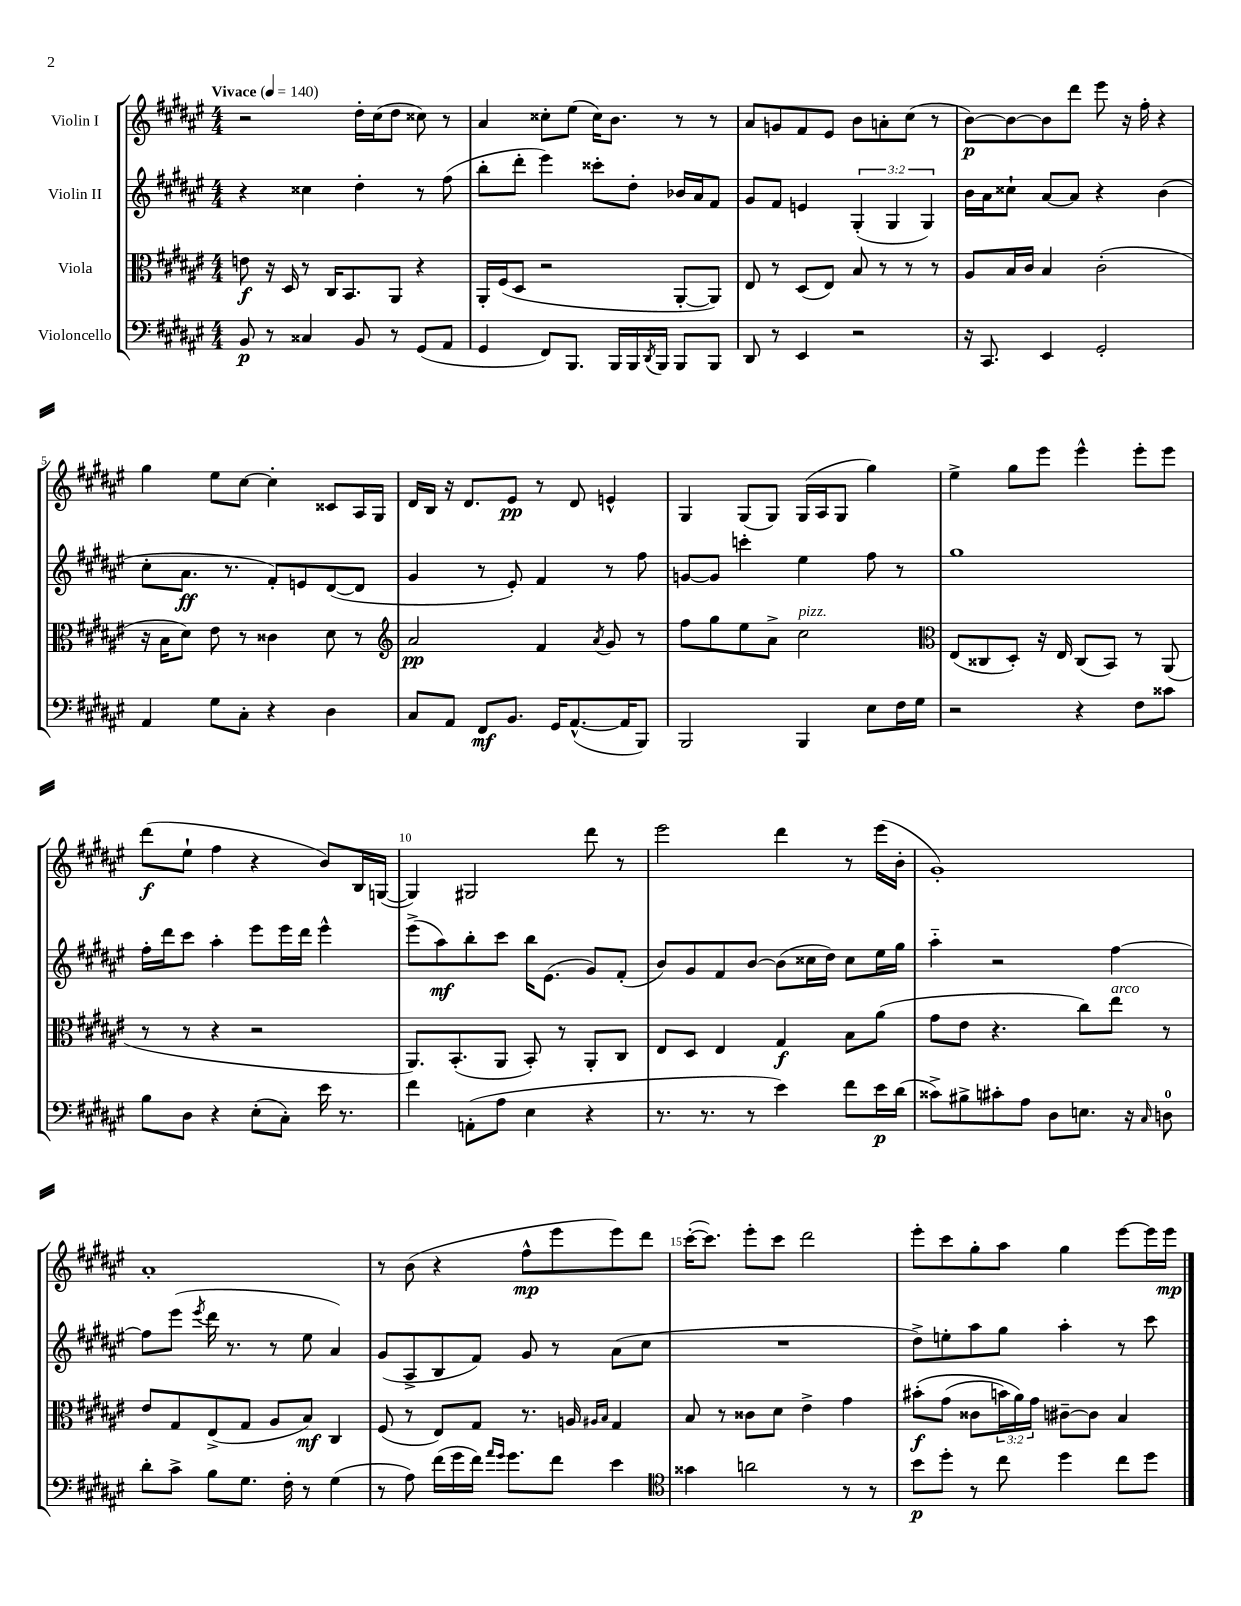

**kern	**kern	**kern	**kern
*staff4	*staff3	*staff2	*staff1
*clefF4	*clefC3	*clefG2	*clefG2
*k[f#c#g#d#a#e#]	*k[f#c#g#d#a#e#]	*k[f#c#g#d#a#e#]	*k[f#c#g#d#a#e#]
*M4/4	*M4/4	*M4/4	*M4/4
*MM140	*MM140	*MM140	*MM140
8BB/	8e\	4r	2r
8r	16r	.	.
.	16D#/	.	.
4C##/	8r	4cc##\	.
.	16C#/LK	.	.
.	8.BB/	.	.
8BB/	.	4dd#'\	16dd#'\LL
.	.	.	(16cc#\J
8r	8AA#/J	.	8dd#\J
(8GG#/L	4r	8r	8cc##\)
8AA#/J	.	(8ff#\	8r
=	=	=	=
4GG#/	16AA#'/LL	8bb'\L	4a#/
.	(16F#/J	.	.
.	8D#/J	8ddd#'\J	.
8FF#/L)	2r	4eee#\)	8cc##'\L
8.BBB/J	.	.	(8ee#\J
.	.	8ccc##'\L	16cc##\LK)
16BBB/LL	.	.	8.b\J
16BBB/	.	8dd#'\J	.
8qDD#/	.	.	.
16BBB/JJ	.	.	.
8BBB/L	[8AA#'/L	16b-/LL	8r
.	.	16a#/J	.
8BBB/J	8AA#/]J)	8f#/J	8r
=	=	=	=
8DD#/	8E#/	8g#/L	8a#/L
8r	8r	8f#/J	8g/
4EE#/	(8D#/L	4e/	8f#/
.	8E#/J)	.	8e#/J
2r	8B/	(6G#'/	8b\L
.	8r	.	8a'\
.	.	6G#/	.
.	8r	.	(8cc#\J
.	.	6G#/)	.
.	8r	.	8r
=	=	=	=
16r	8A#/L	16b\LL	[8b\L)
8.CC#/	.	16a#\J	.
.	16B/L	8cc##`\J	8b\_
.	16c#/JJ	.	.
4EE#/	4B/	[8a#/L	8b\]
.	.	8a#/]J	8ddd#\J
2GG#'/	(2c#'\	4r	8eee#\
.	.	.	16r
.	.	.	16ff#'\
.	.	(4b\	4r
=	=	=	=
4AA#/	16r	8cc#'\L	4gg#\
.	16B\LK	.	.
.	8d#\J)	8.a#\J	.
8G#\L	8e#\	.	8ee#\L
.	.	8.r	.
8C#'\J	8r	.	[8cc#\J
4r	4c##\	8f#'/L)	4cc#'\]
.	.	8e/	.
4D#\	8d#\	([8d#/	8c##/L
.	8r	8d#/]J	16A#/L
.	.	.	16G#/JJ
=	=	=	=
*	*clefG2	*	*
8C#/L	2a#/	4g#/	16d#/LL
.	.	.	16B/JJ
8AA#/J	.	.	16r
.	.	.	8.d#/L
8FF#/L	.	8r	.
8.BB/J	.	8e#'/)	8e#/J
.	4f#/	4f#/	8r
16GG#/LK	.	.	.
([8.AA#^^/	.	.	8d#/
.	8qa#/	.	.
.	8g#/	8r	4e^^/
16AA#/]K	.	.	.
8BBB/J)	8r	8ff#\	.
=	=	=	=
2BBB/	8ff#\L	[8g/L	4G#/
.	8gg#\	8g/]J	.
.	8ee#\	4ccc'\	(8G#/L
.	8a#^\J	.	8G#/J)
4BBB/	2cc#\	4ee#\	(16G#/LL
.	.	.	16A#/J
.	.	.	8G#/J
8E#\L	.	8ff#\	4gg#\)
16F#\L	.	8r	.
16G#\JJ	.	.	.
=	=	=	=
*	*clefC3	*	*
2r	(8E#/L	1gg#	4ee#^\
.	8C##/	.	.
.	8D#'/J)	.	8gg#\L
.	16r	.	8eee#\J
.	16E#/	.	.
4r	(8C##/L	.	4eee#^^\
.	8BB/J)	.	.
8F#\L	8r	.	8eee#'\L
8c##\J	(8AA#/	.	8eee#\J
=	=	=	=
8B\L	8r	16ff#'\LL	(8ddd#\L
.	.	16ddd#\J	.
8D#\J	8r	8ccc#\J	8ee#`\J
4r	4r	4aa#'\	4ff#\
(8E#'\L	2r	8eee#\L	4r
8C#'\J)	.	16eee#\L	.
.	.	16ddd#\JJ	.
16e#\	.	4eee#^^\	8b/L)
8.r	.	.	.
.	.	.	16B/L
.	.	.	([16G/JJ
=	=	=	=
4f#\	8.AA#/L)	(8eee#^\L	4G/])
.	.	8aa#\)	.
.	(8.BB'/	.	.
(8AA'\L	.	8bb'\	2G#/
8A#\J	8AA#/J	8ccc#\J	.
4E#\	8BB'/)	16bb\LK	.
.	.	(8.e#\J	.
.	8r	.	.
4r	8AA#'/L	8g#/L)	8ddd#\
.	8C#/J	(8f#'/J	8r
=	=	=	=
8.r	8E#/L	8b/L)	2eee#\
.	8D#/J	8g#/	.
8.r	.	.	.
.	4E#/	8f#/	.
8r	.	[8b/J	.
4e#\)	4G#/	(8b\]L	4ddd#\
.	.	16cc##\L	.
.	.	16dd#\JJ)	.
8f#\L	8B\L	8cc##\L	8r
16e#\L	(8a#\J	16ee#\L	(16eee#\LL
(16d#\JJ	.	16gg#\JJ	16b'\JJ
=	=	=	=
8c##^\L)	8g#\L	4aa#'~\	1g#')
8B#^\	8e#\J	.	.
8c#'\	4.r	2r	.
8A#\J	.	.	.
8D#\L	.	.	.
8.E\J	8cc#\L)	.	.
.	8ee#\J	[4ff#\	.
16r	.	.	.
16qqC#/	.	.	.
8D\	8r	.	.
=	=	=	=
8d#'\L	8e#/L	8ff#\]L	1a#'
8c#^\J	8G#/	(8eee#\J	.
.	.	8qeee#/	.
8B\L	(8E#^/	16ddd#\	.
.	.	8.r	.
8.G#\J	8G#/J	.	.
.	8A#/L	8r	.
16F#'\	.	.	.
8r	8B/J)	8ee#\	.
(4G#\	4C#/	4a#/)	.
=	=	=	=
8r	(8F#/	(8g#/L	8r
8A#\)	8r	8A#^/	(8b\
(16f#\LL	8E#/L)	8B/	4r
16g#\	.	.	.
16f#\JJ)	8G#/J	8f#/J)	.
16qqa#/LL	.	.	.
16qqg#/JJ	.	.	.
8.g#\L	.	.	.
.	8.r	8g#/	8ff#^^\L
8f#\J	.	8r	8eee#\
.	16A/	.	.
.	16qqA#/LL	.	.
.	16qqB/JJ	.	.
4e#\	4G#/	(8a#\L	8eee#\)
.	.	8cc#\J	8ddd#\J
=	=	=	=
*clefC4	*	*	*
4g##\	8B/	1r	([16ccc#'\LK
.	.	.	8.ccc#\]J)
.	8r	.	.
2a\	8c##\L	.	8eee#'\L
.	8d#\J	.	8ccc#\J
.	4e#^\	.	2ddd#\
8r	4g#\	.	.
8r	.	.	.
=	=	=	=
8b\L	&(8b#'\L	8dd#^\L)	8eee#'\L
8dd#'\J	(8g#\J	8ee'\	8ccc#\
8r	8c##\L	8aa#\	8gg#'\
8cc#\	24b\L)	8gg#\J	8aa#\J
.	24a#\&)	.	.
.	24g#\JJ	.	.
4dd#\	[8c#~\L	4aa#'\	4gg#\
.	8c#\]J	.	.
8cc#\L	4B/	8r	[8eee#\L
8dd#\J	.	8ccc#\	16eee#\]L
.	.	.	16eee#\JJ
==	==	==	==
*-	*-	*-	*-
